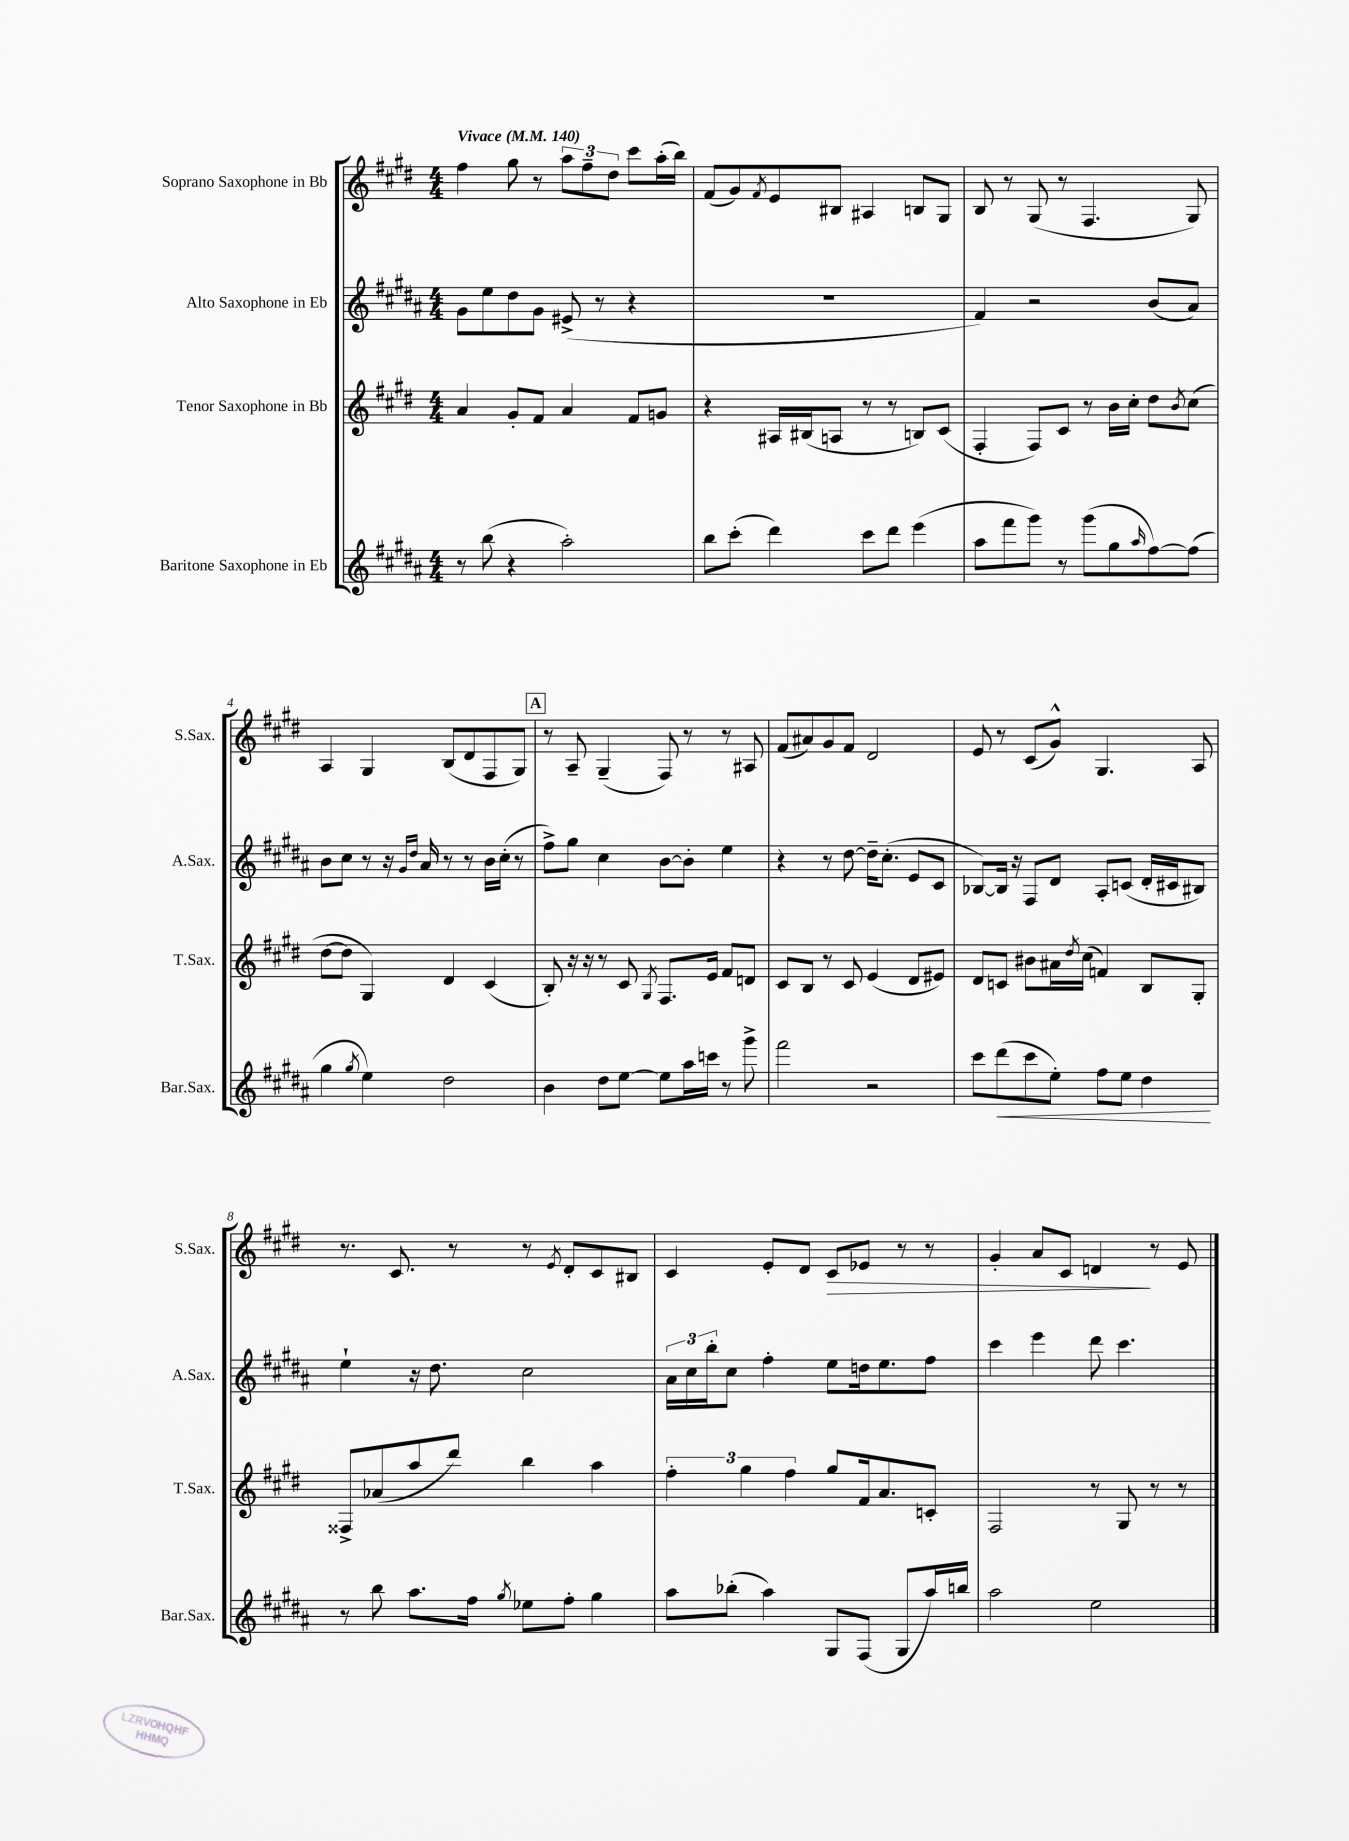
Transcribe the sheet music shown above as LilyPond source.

<<
\new StaffGroup <<
\new Staff = "s0" \with { instrumentName = "Soprano Saxophone in Bb" shortInstrumentName = "S.Sax." } {
    \clef treble \key e \major \numericTimeSignature \time 4/4 \tempo "Vivace" 4 = 140
    fis''4 gis''8 r8 \tuplet 3/2 { a''8 fis''8-- dis''8 } cis'''8 a''16-.( b''16) |
    fis'8( gis'8) \acciaccatura { fis'8 } e'8 bis8 ais4 b8 gis8 |
    b8 r8 gis8( r8 fis4. gis8) |
    a4 gis4 b8( dis'8 fis8 gis8) |
    \mark \markup { \box "A" } r8 a8-- gis4--( fis8) r8 r8 ais8 |
    fis'8( ais'8) gis'8 fis'8 dis'2 |
    e'8 r8 cis'8( gis'8-^) gis4. a8 |
    r8. cis'8. r8 r8 \acciaccatura { e'8 } dis'8-. cis'8 bis8 |
    cis'4 e'8-. dis'8 cis'8\> ees'8 r8 r8 |
    gis'4-. a'8 cis'8 d'4\! r8 e'8 \bar "|." |
}
\new Staff = "s1" \with { instrumentName = "Alto Saxophone in Eb" shortInstrumentName = "A.Sax." } {
    \clef treble \key b \major \numericTimeSignature \time 4/4
    gis'8 e''8 dis''8 gis'8 eis'8->( r8 r4 |
    R1 |
    fis'4) r2 b'8( ais'8) |
    b'8 cis''8 r8 r16 \grace { gis'16 dis''16 } ais'16 r8 r8 b'16 cis''16-.( r8 |
    \mark \markup { \box "A" } fis''8->) gis''8 cis''4 b'8~ b'8-. e''4 |
    r4 r8 dis''8~ dis''16-- cis''8.-.( e'8 cis'8 |
    bes8~) bes16 r16 fis8 dis'8 ais8-. c'8( dis'16-. cis'16 bis8) |
    e''4-! r16 dis''8. cis''2 |
    \tuplet 3/2 { ais'16 cis''16 b''16-. } cis''8 fis''4-. e''8 d''16 e''8. fis''8 |
    cis'''4 e'''4 dis'''8 cis'''4. \bar "|." |
}
\new Staff = "s2" \with { instrumentName = "Tenor Saxophone in Bb" shortInstrumentName = "T.Sax." } {
    \clef treble \key e \major \numericTimeSignature \time 4/4
    a'4 gis'8-. fis'8 a'4 fis'8 g'8 |
    r4 ais16 bis16( a8 r8 r8 b8) cis'8( |
    fis4-. fis8) cis'8 r8 b'16 cis''16-. dis''8 \acciaccatura { b'8 } cis''8( |
    dis''8~ dis''8 gis4) dis'4 cis'4( |
    \mark \markup { \box "A" } b8-.) r16 r16 r8 cis'8 \acciaccatura { gis8 } fis8. e'16 fis'8 d'8 |
    cis'8 b8 r8 cis'8 e'4( dis'8 eis'8) |
    dis'8 c'8 bis'8 ais'16 \acciaccatura { dis''8 } cis''16( f'4) b8 gis8-. |
    fisis8-> aes'8( a''8 dis'''8) b''4 a''4 |
    \tuplet 3/2 { fis''4-. gis''4 fis''4 } gis''8 fis'16 a'8. c'8-. |
    fis2 r8 gis8 r8 r8 \bar "|." |
}
\new Staff = "s3" \with { instrumentName = "Baritone Saxophone in Eb" shortInstrumentName = "Bar.Sax." } {
    \clef treble \key b \major \numericTimeSignature \time 4/4
    r8 b''8( r4 ais''2-.) |
    b''8 cis'''8-.( dis'''4) cis'''8 dis'''8 e'''4( |
    ais''8 fis'''8 gis'''8) r8 gis'''8( gis''8 \grace { ais''16 } fis''8~) fis''8( |
    gis''4 \acciaccatura { gis''8 } e''4) dis''2 |
    \mark \markup { \box "A" } b'4 dis''8 e''8~ e''8 ais''16 c'''16 r8 gis'''8-> |
    fis'''2 r2 |
    cis'''8 dis'''8\<( cis'''8 e''8-.) fis''8 e''8 dis''4\! |
    r8 b''8 ais''8. fis''16 \acciaccatura { gis''8 } ees''8 fis''8-. gis''4 |
    ais''8 bes''8-.( ais''4) gis8 fis8( gis8 ais''16) b''16 |
    ais''2 e''2 \bar "|." |
}
>>
>>
